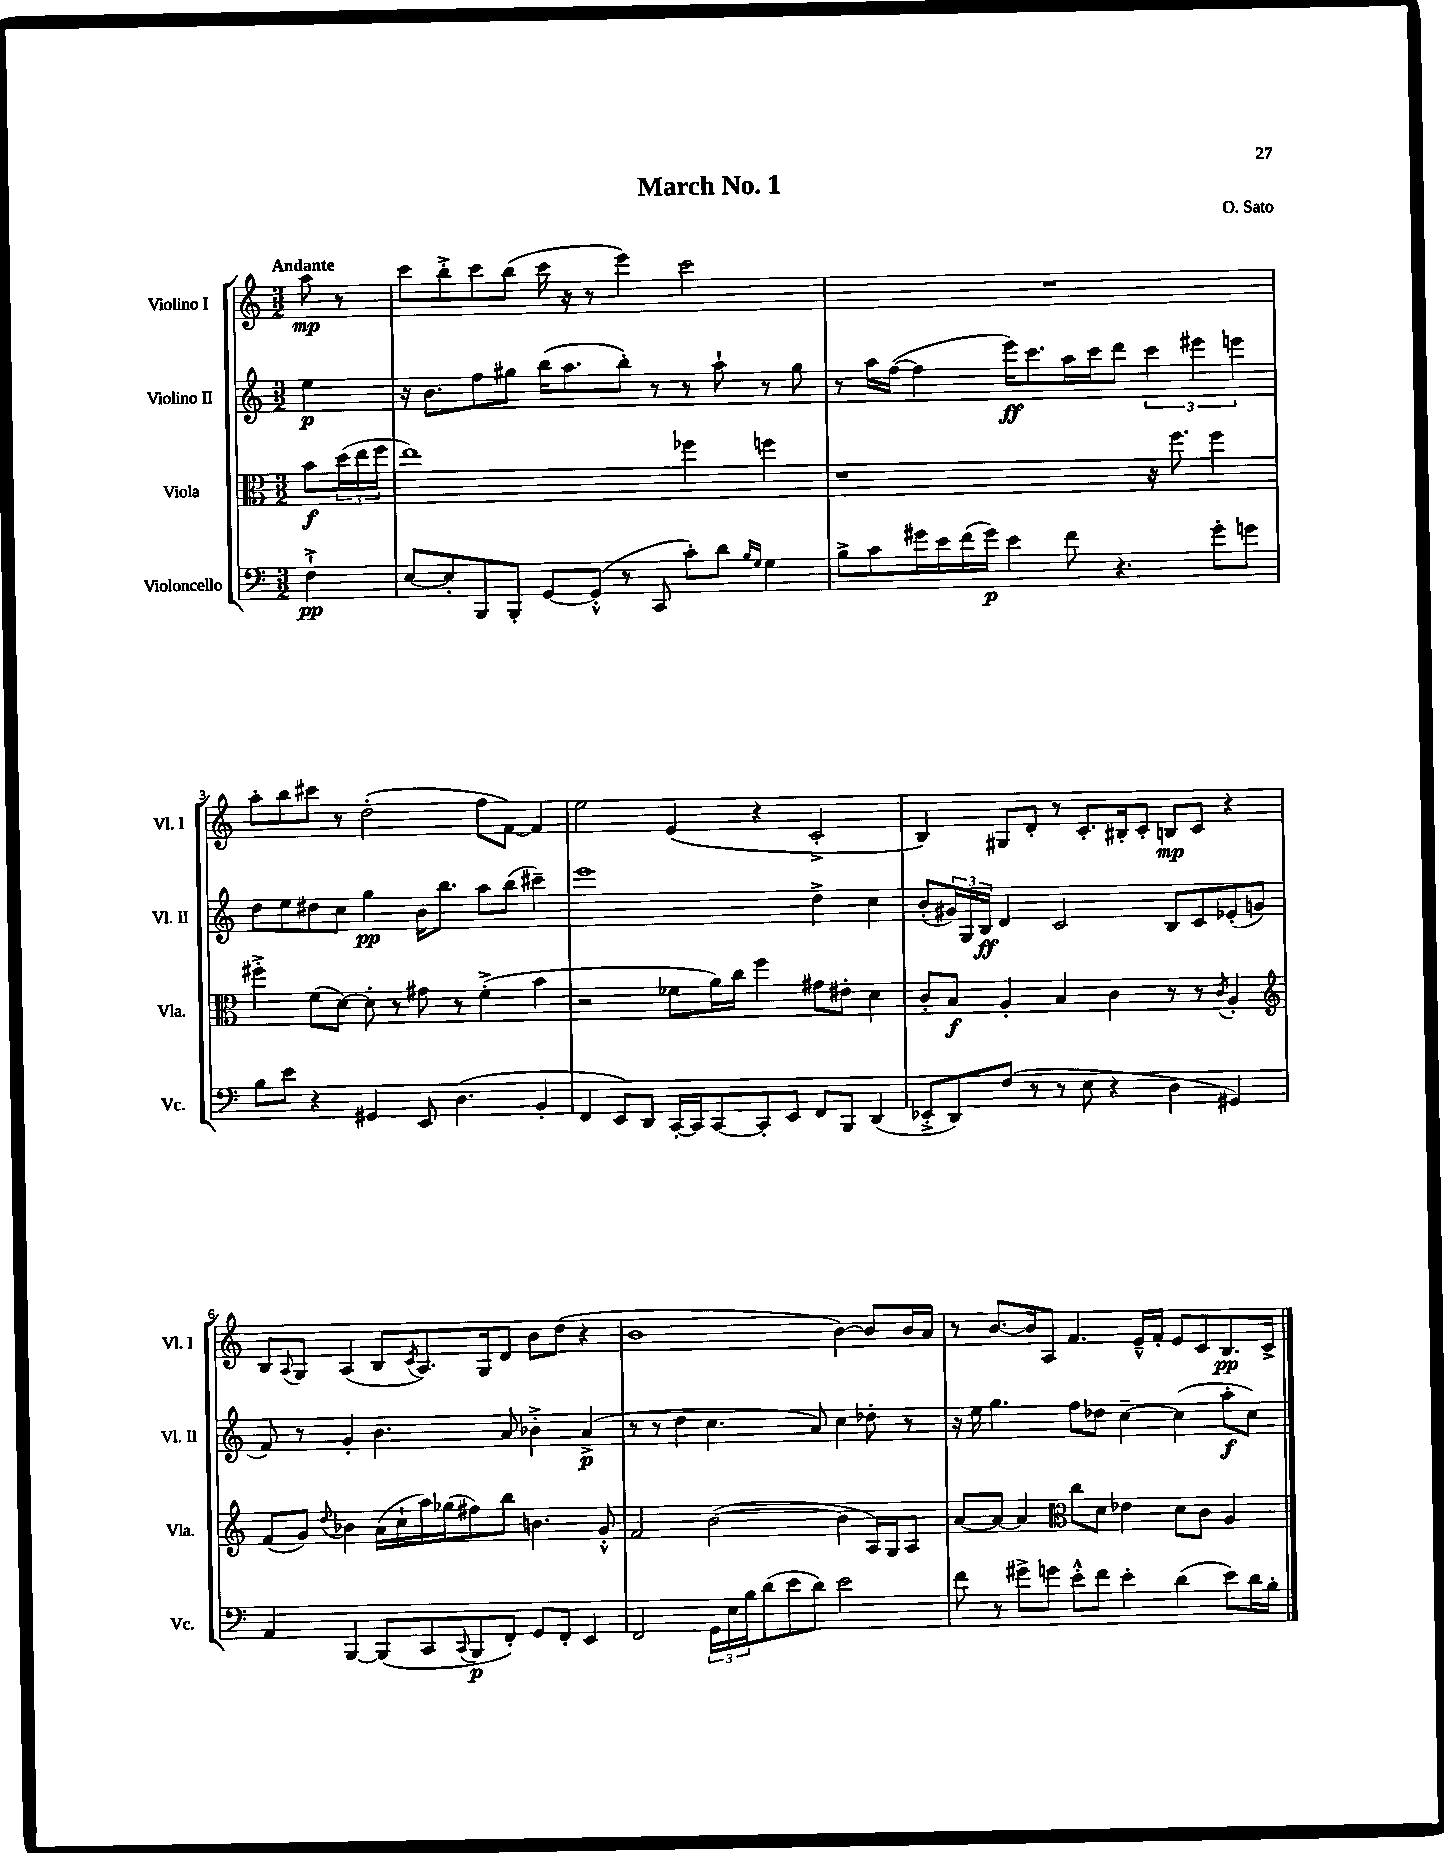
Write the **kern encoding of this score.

**kern	**dynam	**kern	**dynam	**kern	**dynam	**kern	**dynam
*part4	*part4	*part3	*part3	*part2	*part2	*part1	*part1
*staff4	*staff4	*staff3	*staff3	*staff2	*staff2	*staff1	*staff1
*I"Violoncello	*	*I"Viola	*	*I"Violino II	*	*I"Violino I	*
*I'Vc.	*	*I'Vla.	*	*I'Vl. II	*	*I'Vl. I	*
*clefF4	*	*clefC3	*	*clefG2	*	*clefG2	*
*k[]	*	*k[]	*	*k[]	*	*k[]	*
*M3/2	*	*M3/2	*	*M3/2	*	*M3/2	*
=	=	=	=	=	=	=	=
!	!	!	!	!	!	!LO:TX:a:B:t=Andante	!
4F`^\	pp	8b\L	f	4ee\	p	8aa\	mp
.	.	(24dd\L	.	.	.	8r	.
.	.	24ee\	.	.	.	.	.
.	.	24ff\JJ	.	.	.	.	.
=1	=1	=1	=1	=1	=1	=1	=1
[8E/L	.	1ee)	.	16r	.	8ccc\L	.
.	.	.	.	8.b\L	.	.	.
8E'/]	.	.	.	.	.	8bb'^\	.
8BBB/	.	.	.	8ff\	.	8ccc\	.
8BBB'/J	.	.	.	8gg#X\J	.	(8bb\J	.
[8GG/L	.	.	.	(16bb\KL	.	16ccc\	.
.	.	.	.	8.aa\	.	16r	.
(8GG'^^/J]	.	.	.	.	.	8r	.
8r	.	.	.	8bb'\J)	.	4eee\)	.
8CC/	.	.	.	8r	.	.	.
8c'\L)	.	4ff-X\	.	8r	.	2ccc\	.
8d\J	.	.	.	8aa`\	.	.	.
16qqB/LL	.	.	.	.	.	.	.
16qqG/JJ	.	.	.	.	.	.	.
4G\	.	4ffn\	.	8r	.	.	.
.	.	.	.	8gg#\	.	.	.
=2	=2	=2	=2	=2	=2	=2	=2
8B^\L	.	1r	.	8r	.	1.r	.
8c\	.	.	.	16aa\LL	.	.	.
.	.	.	.	([16ff\JJ	.	.	.
16g#X\L	.	.	.	4ff\]	.	.	.
16e\	.	.	.	.	.	.	.
(16f\	.	.	.	.	.	.	.
16g#\JJ)	p	.	.	.	.	.	.
4e\	.	.	.	16eee\KL)	ff	.	.
.	.	.	.	8.ccc\	.	.	.
8f\	.	.	.	16aa\L	.	.	.
.	.	.	.	16ccc\J	.	.	.
4.r	.	.	.	8ddd\J	.	.	.
.	.	16r	.	6ccc\	.	.	.
.	.	8.ff\	.	.	.	.	.
.	.	.	.	6eee#X\	.	.	.
8g#'\L	.	4ff\	.	.	.	.	.
.	.	.	.	6eeen\	.	.	.
8gn\J	.	.	.	.	.	.	.
!!LO:LB:g=z
=3	=3	=3	=3	=3	=3	=3	=3
8B\L	.	4ff#X'^\	.	8dd\L	.	8aa'\L	.
8e\J	.	.	.	8ee\	.	8bb\	.
4r	.	(8f\L	.	8dd#X\	.	8ccc#X\J	.
.	.	[8d\J)	.	8cc\J	.	8r	.
4GG#X/	.	8d'\]	.	4gg\	pp	(2dd'\	.
.	.	8r	.	.	.	.	.
8EE/	.	8g#X\	.	16b\KL	.	.	.
.	.	.	.	8.bb\J	.	.	.
(4.D\	.	8r	.	.	.	.	.
.	.	(4f'^\	.	8aa\L	.	8ff\L	.
.	.	.	.	(8bb\J	.	[8f\J)	.
4BB'/	.	4b\	.	4ccc#X~\)	.	4f/]	.
=4	=4	=4	=4	=4	=4	=4	=4
4FF/	.	2r	.	1eee	.	2ee\	.
8EE/L)	.	.	.	.	.	.	.
8DD/J	.	.	.	.	.	.	.
[16CC'/LL	.	8f-X\L	.	.	.	(4e/	.
16CC/J]	.	.	.	.	.	.	.
[8CC/	.	16a\L)	.	.	.	.	.
.	.	16cc\JJ	.	.	.	.	.
8CC'/]	.	4ff\	.	.	.	4r	.
8EE/J	.	.	.	.	.	.	.
8FF/L	.	8g#X\L	.	4dd^\	.	2c'^/	.
8BBB/J	.	8e#X'\J	.	.	.	.	.
(4DD/	.	4d\	.	4cc\	.	.	.
=5	=5	=5	=5	=5	=5	=5	=5
8EE-X'^/L	.	8c'/L	.	(8b'/L	.	4B/)	.
8DD/)	.	8B/J	f	24g#X/L)	.	.	.
.	.	.	.	24G/	.	.	.
.	.	.	.	24B/JJ	ff	.	.
(8F/J	.	4A'/	.	4d/	.	8G#X/L	.
8r	.	.	.	.	.	8d'/J	.
8r	.	4B/	.	2c/	.	8r	.
8E\	.	.	.	.	.	8.c'/L	.
4r	.	4c\	.	.	.	.	.
.	.	.	.	.	.	16B#X'/k	.
.	.	.	.	.	.	8c'/J	.
4D\	.	8r	.	8B/L	.	8Bn/L	mp
.	.	8r	.	8c/	.	8c/J	.
.	.	8qc/	.	.	.	.	.
4GG#X/)	.	4A'/	.	(8e-X'/	.	4r	.
.	.	.	.	8gn/J	.	.	.
!!LO:LB:g=z
=6	=6	=6	=6	=6	=6	=6	=6
*	*	*clefG2	*	*	*	*	*
4AA/	.	(8f/L	.	8f/)	.	8B/L	.
.	.	.	.	.	.	8qqA/	.
.	.	8g/J)	.	8r	.	8G/J	.
.	.	8qqdd/	.	.	.	.	.
[4BBB/	.	4b-X\	.	4g'/	.	(4A/	.
(8BBB/L]	.	(16a\LL	.	4.b\	.	8B/L	.
.	.	16cc`\	.	.	.	.	.
.	.	.	.	.	.	8qc/	.
8CC/	.	16aa\)	.	.	.	8.A/)	.
.	.	(16gg-X\J	.	.	.	.	.
8qqCC/	.	.	.	.	.	.	.
8BBB/	p	8ff#X\)	.	.	.	.	.
.	.	.	.	.	.	16G/k	.
8FF'/J)	.	8bb\J	.	8a/	.	8d/J	.
8GG/L	.	4.bn\	.	4b-X'^\	.	8b\L	.
8FF'/J	.	.	.	.	.	(8dd\J	.
4EE/	.	.	.	(4a^/	p	4r	.
.	.	8g'^^/	.	.	.	.	.
=7	=7	=7	=7	=7	=7	=7	=7
2FF/	.	2f/	.	8r	.	1b	.
.	.	.	.	8r	.	.	.
.	.	.	.	4dd\	.	.	.
24GG\LL	.	([2b\	.	4.cc\	.	.	.
24E\	.	.	.	.	.	.	.
24B\J	.	.	.	.	.	.	.
(8d\	.	.	.	.	.	.	.
8e\	.	.	.	.	.	.	.
8d\J)	.	.	.	8a/)	.	.	.
2e\	.	4b\]	.	4cc\	.	[4b\)	.
.	.	16A/LL)	.	8dd-X'\	.	8b/L]	.
.	.	16G/J	.	.	.	.	.
.	.	8A/J	.	8r	.	16b/L	.
.	.	.	.	.	.	16a/JJ	.
=8	=8	=8	=8	=8	=8	=8	=8
8f\	.	[8a/L	.	16r	.	8r	.
.	.	.	.	16ee\	.	.	.
8r	.	8a/J_	.	4.gg\	.	[8.b/L	.
8g#X^\L	.	4a/]	.	.	.	.	.
.	.	.	.	.	.	16b/k]	.
8gn\J	.	.	.	.	.	8A/J	.
*	*	*clefC3	*	*	*	*	*
8e'^^\L	.	8cc\L	.	8ff\L	.	4.f/	.
8f\J	.	8d\J	.	8dd-X\J	.	.	.
4e'\	.	4e-X\	.	[4cc~\	.	.	.
.	.	.	.	.	.	16e~^^/LL	.
.	.	.	.	.	.	16f'/JJ	.
(4d\	.	8d\L	.	(4cc\]	.	8e/L	.
.	.	8c\J	.	.	.	8c/	.
8e\L)	.	4A/	.	8aa'\L	f	8.B/	pp
16d\L	.	.	.	8cc\J)	.	.	.
16B'\JJ	.	.	.	.	.	16c^/Jk	.
==	==	==	==	==	==	==	==
*-	*-	*-	*-	*-	*-	*-	*-
